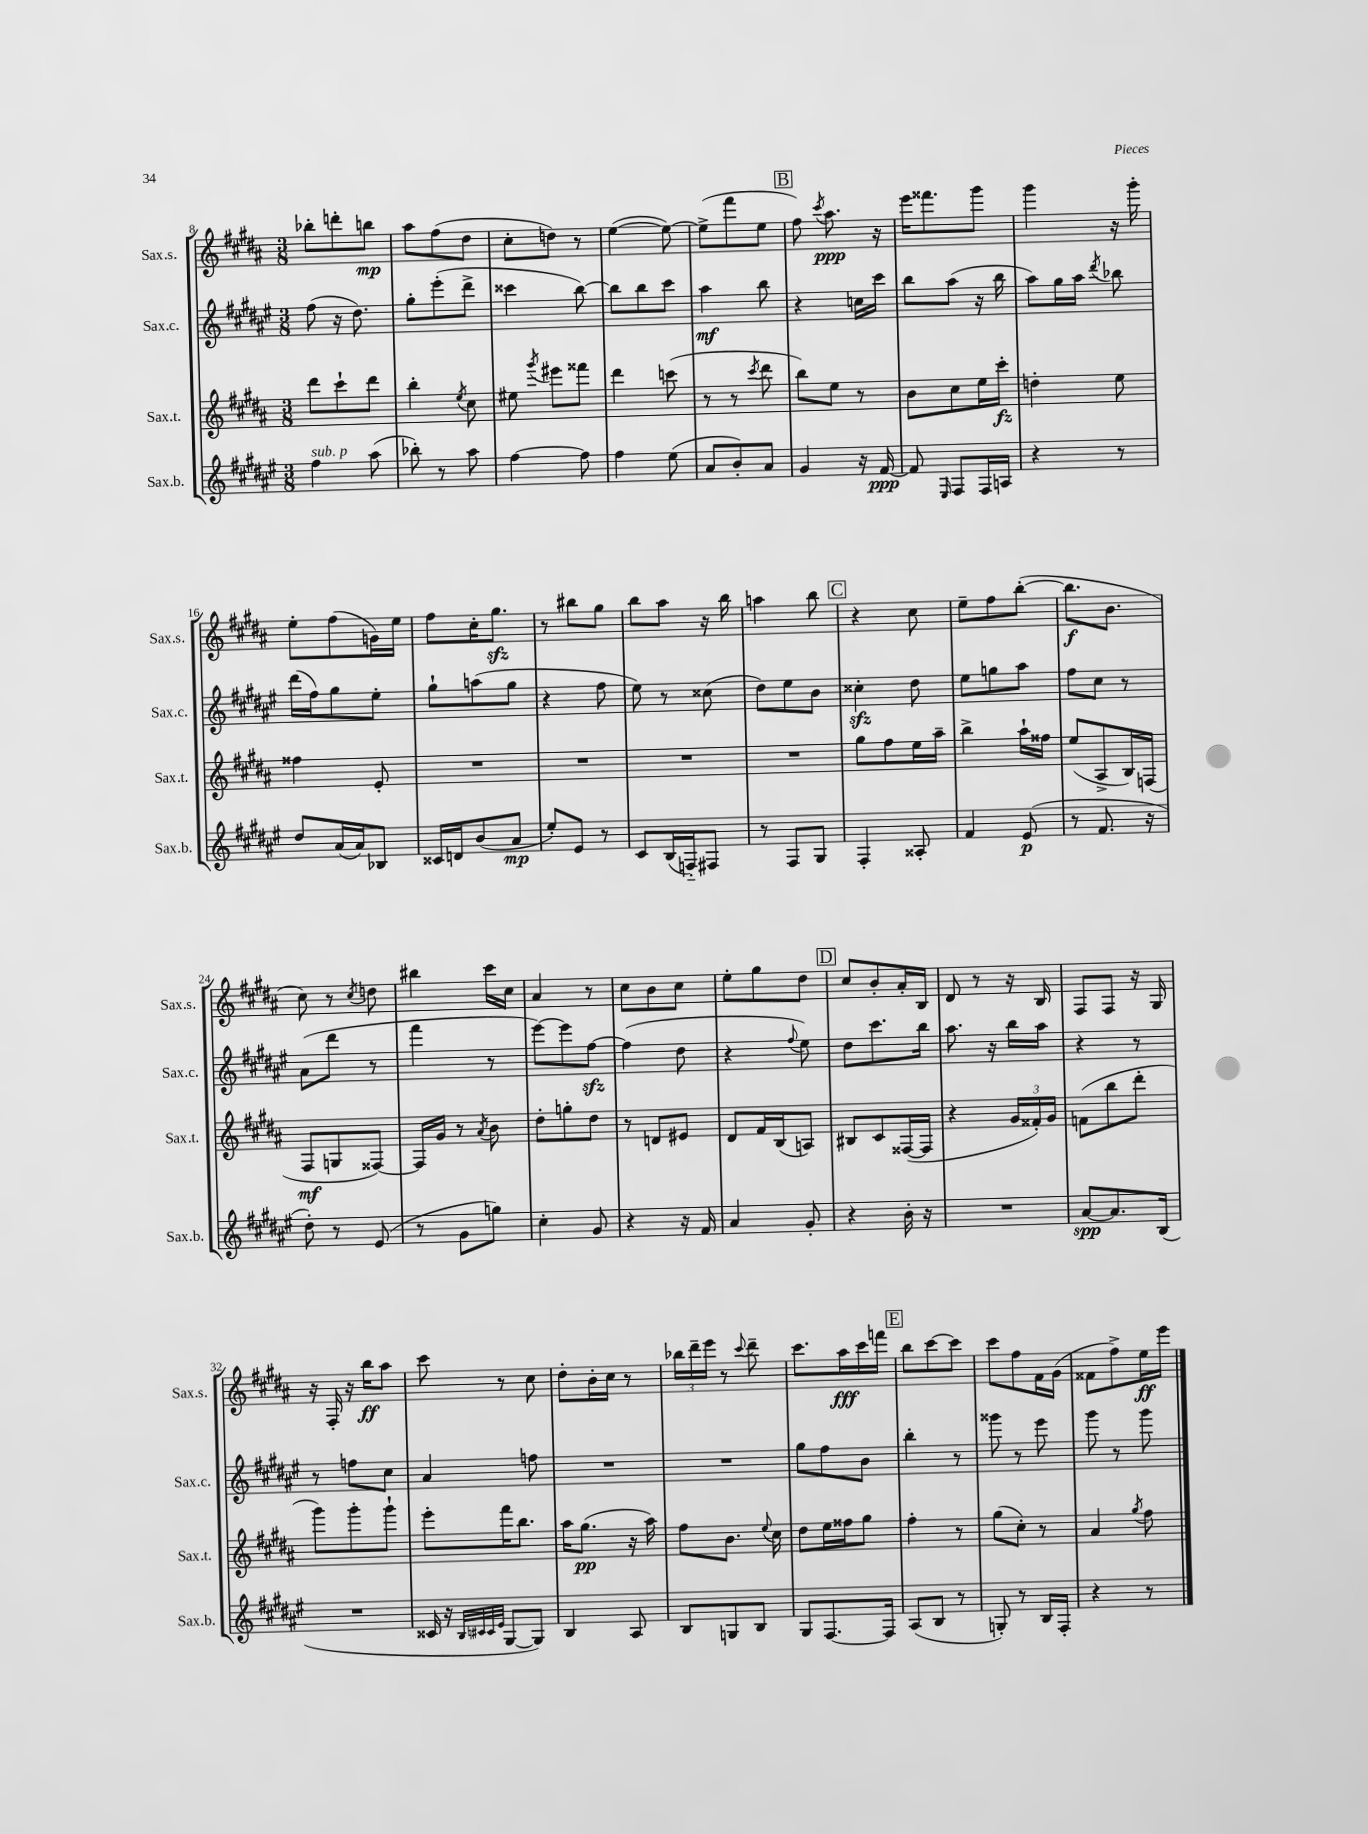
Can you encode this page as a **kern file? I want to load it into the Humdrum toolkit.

**kern	**kern	**kern	**kern
*staff4	*staff3	*staff2	*staff1
*clefG2	*clefG2	*clefG2	*clefG2
*k[f#c#g#d#a#e#]	*k[f#c#g#d#a#]	*k[f#c#g#d#a#e#]	*k[f#c#g#d#a#]
*M3/8	*M3/8	*M3/8	*M3/8
4ff#	8ddd#	(8ff#	8bb-'
.	8ccc#`	16r	8ddd'
.	.	8.dd#)	.
(8aa#	8ddd#	.	8bb
=	=	=	=
8bb-')	4bb'	8gg#'	8aa#
8r	.	(8eee#'	(8ff#
.	8qee	.	.
8aa#	8cc#	8ddd#^	8dd#
=	=	=	=
[4ff#	8ee#	4ccc##	8cc#'
.	8qggg#	.	.
.	8eee#	.	8dd)
8ff#]	8fff##	[8bb)	8r
=	=	=	=
4ff#	4ddd#	8bb]	([4ee
.	.	8bb	.
(8ee#	(8ccc	8ccc#	8ee_)
=	=	=	=
8a#	8r	4aa#	(8ee^]
8b')	8r	.	8fff#
.	8qccc#	.	.
8a#	8ddd#	8bb	8ee
=	=	=	=
4g#	8bb)	4r	8ff#)
.	.	.	8qccc#
.	8ee	.	8.aa#
16r	8r	16cc	.
[16f#	.	16ccc#	16r
=	=	=	=
8f#]	8b	8bb	16eee
.	.	.	8.fff##
16qqE#	.	.	.
8F#	8cc#	(8aa#	.
16F#	16ee	16r	8ggg#
16A	16ccc#'	16bb	.
=	=	=	=
4r	4dd'	8aa#)	4ggg#
.	.	16gg#	.
.	.	16aa#	.
.	.	8qddd#	.
8r	8ee	8bb-	16r
.	.	.	16ggg#'
=	=	=	=
8dd#	4ff##	(16ddd#	8ee'
.	.	16ff#)	.
(16a#	.	8gg#	(8ff#
16a#)	.	.	.
8B-	8e'	8ee#'	16g)
.	.	.	16ee
=	=	=	=
16c##	4.r	8gg#`	8ff#
16d	.	.	.
(8b	.	(8aa	16cc#'
.	.	.	8.gg#
8a#	.	8gg#	.
=	=	=	=
8ee#')	4.r	4r	8r
8e#	.	.	8bb#
8r	.	8ff#	8gg#
=	=	=	=
8c#	4.r	8ee#)	8bb
(16B	.	8r	8aa#
16F'~)	.	.	.
8F#	.	(8cc##	16r
.	.	.	16bb
=	=	=	=
8r	4.r	8dd#)	4aa
8F#	.	8ee#	.
8G#	.	8b	8bb
=	=	=	=
4F#'	8gg#	4cc##'	4r
.	8ff#	.	.
8A##'	16ee	8dd#	8cc#
.	16aa#~	.	.
=	=	=	=
4f#	4bb^	8ee#	8ee~
.	.	8gg	8ff#
(8e#	16aa#`	8aa#	([8bb'
.	16ff##	.	.
=	=	=	=
8r	(8ee	8ff#	8.bb]
8.f#	8A#^	8cc#	.
.	.	.	8.b
.	16B)	8r	.
16r	(16F	.	.
=	=	=	=
8dd#')	8F#	(8a#	8cc#)
8r	8G	8ddd#	8r
.	.	.	8qcc#
(8e#	[8F##)	8r	8dd
=	=	=	=
8r	16F##]	4fff#	4bb#
.	16g#	.	.
8g#	8r	.	.
.	8qa#	.	.
8gg)	8b	8r	16ccc#
.	.	.	16cc#
=	=	=	=
4cc#'	8dd#'	[8eee#)	4a#
.	8gg'	8eee#]	.
8g#	8dd#	[8ff#	8r
=	=	=	=
4r	8r	(4ff#]	8cc#
.	8d	.	8b
16r	8e#	8dd#	8cc#
16f#	.	.	.
=	=	=	=
4a#	8d#	4r	8ee'
.	16f#	.	8gg#
.	(16B	.	.
.	.	8qqff#	.
8g#'	8A)	8ee#)	8dd#
=	=	=	=
4r	8B#	8dd#	8cc#
.	8c#	8.ccc#	8b'
16b'	([16F##	.	16a#'
16r	16F##]	16bb	16B
=	=	=	=
4.r	4r	8.aa#	8d#
.	.	.	8r
.	.	16r	.
.	24g#	16bb	16r
.	24f##')	.	.
.	.	16aa#	16B
.	24g#	.	.
=	=	=	=
[8a#	(8f	4r	8F#
8.a#]	8bb	.	8F#
.	8ddd#'	8r	16r
(16B	.	.	16G#
=	=	=	=
4.r	8ggg#)	8r	16r
.	.	.	16F#'
.	8ggg#'	8ff	16r
.	.	.	16bb
.	8ggg#`	8cc#	8aa#
=	=	=	=
16c##	8eee'	4a#	8ccc#
16r	.	.	.
32qqB	.	.	.
32qqc#	.	.	.
32qqc#	.	.	.
32qqe#	.	.	.
[8G#	16fff#	.	8r
.	8.bb	.	.
8G#])	.	8ff	8cc#
=	=	=	=
4B	16aa#	4.r	8dd#'
.	(8.gg#	.	.
.	.	.	16b'
.	.	.	16cc#
8A#	16r	.	8r
.	16aa#)	.	.
=	=	=	=
8B	8ff#	4.r	24bb-
.	.	.	24ddd#~
.	.	.	24eee
8G	8.b	.	8r
.	.	.	8qqccc#
8B	.	.	8ddd#~
.	8qqee	.	.
.	16cc#	.	.
=	=	=	=
8G#	8dd#	8gg#	8.ccc#
[8.F#	16ee	8ff#	.
.	16ff##	.	16aa#
.	8gg#	8b	16ccc#
16F#]	.	.	16fff
=	=	=	=
(8A#	4ff#'	4bb'	8bb
8B	.	.	[8ccc#
8r	8r	8r	8ccc#]
=	=	=	=
8G')	(8gg#	8ggg##	8ccc#
8r	8cc#')	8r	8ff#
16B	8r	8eee#	16f#
16F#'	.	.	(16g#
=	=	=	=
4r	4a#	8ggg#	8f##
.	.	8r	8ff#^)
.	8qgg#	.	.
8r	8ff#	8ggg#	16ee
.	.	.	16eee
==	==	==	==
*-	*-	*-	*-
